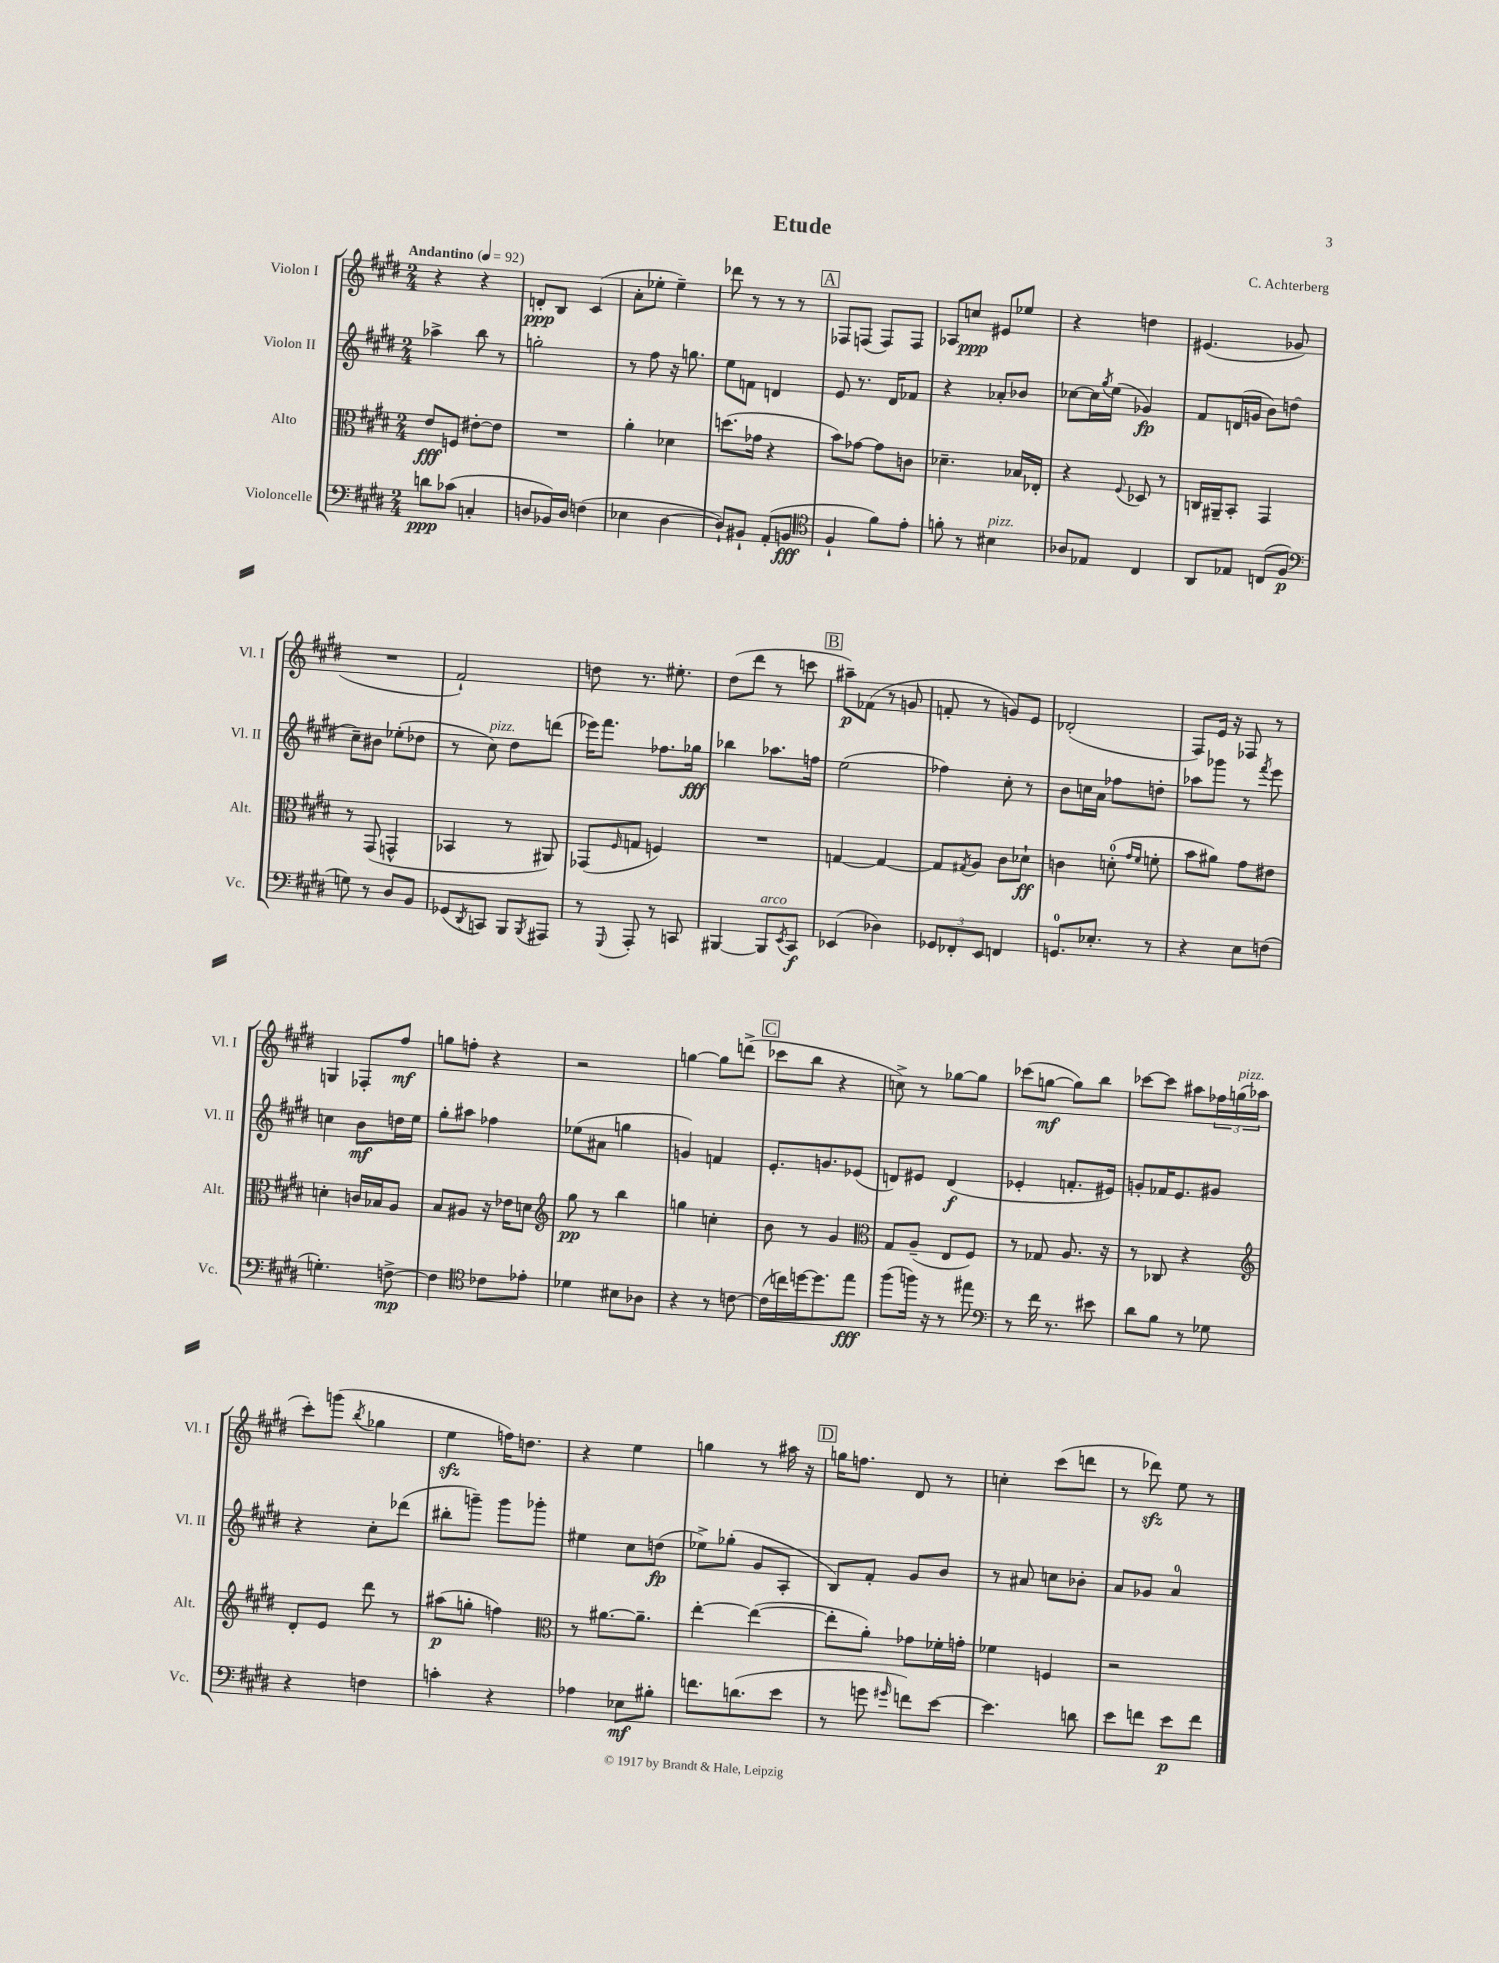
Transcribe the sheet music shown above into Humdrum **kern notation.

**kern	**kern	**kern	**kern
*staff4	*staff3	*staff2	*staff1
*clefF4	*clefC3	*clefG2	*clefG2
*k[f#c#g#d#]	*k[f#c#g#d#]	*k[f#c#g#d#]	*k[f#c#g#d#]
*M2/4	*M2/4	*M2/4	*M2/4
*MM92	*MM92	*MM92	*MM92
8d	8e	4aa-^	4r
(8c-	8F	.	.
4C'	[8e#'	8bb	4r
.	8e#]	8r	.
=	=	=	=
8D	2r	2gg'	8d'
16BB-)	.	.	8B
16D	.	.	.
(4F	.	.	(4c#
=	=	=	=
4E-	4a'	8r	8a'
.	.	8ff#	8ee-'
[4D#	4d-	16r	4ee-~)
.	.	8.gg	.
=	=	=	=
8D#`])	(8.dd	8ee	8ddd-
8BB#`	.	8f	8r
.	16g-	.	.
(8AA'	4r	4d	8r
8BB	.	.	8r
=	=	=	=
*clefC4	*	*	*
4F#`	8b)	8e	8F-
.	[8g-	8.r	(8F
8f#)	8g-]	.	8F)
.	.	16d#	.
8e'	8c	8f-	8F
=	=	=	=
8f'	4.d-~	4r	8A-
8r	.	.	8cc
4B#	.	8a-'	8e#
.	16B-	8b-	8ee-
.	16E-'	.	.
=	=	=	=
8A-	4r	[8cc-	4r
8E-	.	16cc-]	.
.	.	8qgg#	.
.	.	(16ee	.
.	8qqF#	.	.
4C#	8D-	4g-)	4dd
.	8r	.	.
=	=	=	=
8AA	16C	8f#	(4.e#
.	16AA#~	.	.
8E-	8BB'	(16d	.
.	.	16g	.
(8C	4GG#	8b)	.
8F#	.	(8dd	8g-
=	=	=	=
*clefF4	*	*	*
8G)	8r	8cc#~)	2r
8r	(8GG#	8b#	.
8D#	4GG^^	(8ee-'	.
8BB	.	8dd-	.
=	=	=	=
(8GG-	4BB-	8r	2f#`)
8qDD#	.	.	.
8CC)	.	8cc#)	.
8BBB	8r	8dd#	.
8qBBB	.	.	.
8AAA#	8AA#)	(8ddd	.
=	=	=	=
8r	(8GG-	16eee-)	8dd
.	.	8.fff#	.
8qqGGG#	16qqF#	.	.
8AAA'	8G	.	8.r
8r	4F)	8.ff-	.
.	.	.	8.ee#'
8CC	.	.	.
.	.	16gg-	.
=	=	=	=
[4BBB#	2r	4bb-	(8dd#
.	.	.	8ddd#
8BBB#]	.	8.aa-	8r
8qEE	.	.	.
8CC#	.	.	8ccc
.	.	16ff	.
=	=	=	=
(4EE-	[4G	(2ee	8aa#~)
.	.	.	(8f-
4D-)	4G_	.	8r
.	.	.	8g
=	=	=	=
12GG-	8G]	4ff-)	8f'
12FF-'	.	.	.
.	8qG#	.	.
.	8A	.	8r
12EE	.	.	.
4FF	8c#	8cc#'	8g)
.	8d-`	8r	8e
=	=	=	=
8.GG	4c	8b	(2d-'
.	.	16cc	.
8.E-'	.	16a	.
.	(8d'	8ff-	.
.	16qqg#	.	.
.	16qqf#	.	.
8r	8f'	8dd'	.
=	=	=	=
4r	8b	8aa-	8F#)
.	8a#)	8ggg-	16e
.	.	.	16r
8E	8g#	8r	8F-
.	.	8qfff#	.
(8F	8e#	8eee	8r
=	=	=	=
4.G')	4d'	4cc	4G
.	16c	8b	8F-'
.	16B-	.	.
[8F^	8A	16dd	8ff#
.	.	16ee	.
=	=	=	=
4F]	8B	8gg#'	8gg
.	8A#	8aa#	8ff'
*clefC4	*	*	*
8c-	16r	4ff-	4r
.	16e-	.	.
8e-'	8d	.	.
=	=	=	=
*	*clefG2	*	*
4d-	8gg#	(8ee-	2r
.	8r	8a#	.
8B#	4bb	4gg	.
8A-	.	.	.
=	=	=	=
4r	4gg	4g)	[4gg
8r	4cc'	4f	8gg]
[8c	.	.	(8ddd^
=	=	=	=
(16c]	8b	8.e'	8ccc-
16cc)	.	.	.
[16dd	8r	.	8bb
8.dd]	.	8.g	.
.	4g#	.	4r
8ee	.	(8e-	.
=	=	=	=
*	*clefC3	*	*
(8ff#	8G#	8d)	8cc^)
16ff)	(8A~	8e#	8r
16r	.	.	.
8r	8E	(4d	[8gg-
8ee#	8F#)	.	8gg-]
=	=	=	=
*clefF4	*	*	*
8r	8r	4e-'	(8ccc-
16f#	8G-	.	[8gg
8.r	.	.	.
.	8.A	8.f'	8gg])
8e#	.	.	8bb
.	16r	16e#)	.
=	=	=	=
8d#	8r	8g'	[8ccc-
8B	8C-	16f-	8ccc-]
.	.	8.e	.
8r	4r	.	8aa#
8G-	.	8g#	24ff-
.	.	.	(24gg
.	.	.	24aa-
=	=	=	=
*	*clefG2	*	*
4r	8d#'	4r	8ccc#')
.	8e	.	(8ggg
.	.	.	8qbb
4F	8ddd#	8cc#'	4gg-
.	8r	(8ddd-	.
=	=	=	=
4c'	(8aa#	8bb#'	4ee
.	8gg'	8ggg~)	.
4r	4ff)	8ggg	16ff)
.	.	.	8.dd
.	.	8ggg-'	.
=	=	=	=
*	*clefC3	*	*
4A-	8r	4ee#	4r
.	[8.a#	.	.
8E-	.	8cc#	4ee
.	8.a#~]	.	.
8B#'	.	(8dd	.
=	=	=	=
8.f	[4ee'	8ee-^)	4gg
.	.	(8gg-'	.
(8.d	.	.	.
.	(4ee_	8g#	8r
8e	.	8A'	16aa#
.	.	.	16r
=	=	=	=
8r	8ee']	8B)	16gg
.	.	.	8.ff
8g	8a')	8f#'	.
16qqg#	.	.	.
8f)	8g-	8g#	8d#
[8e	16f-'	8b	8r
.	16g'	.	.
=	=	=	=
4.e]	4f-	8r	4cc'
.	.	8a#	.
.	4F	8cc	(8ccc#
8d	.	8b-'	8ddd
=	=	=	=
8e	2r	8a	8r
8f	.	8g-	8ddd-)
8e	.	4a	8ee
8f	.	.	8r
==	==	==	==
*-	*-	*-	*-
